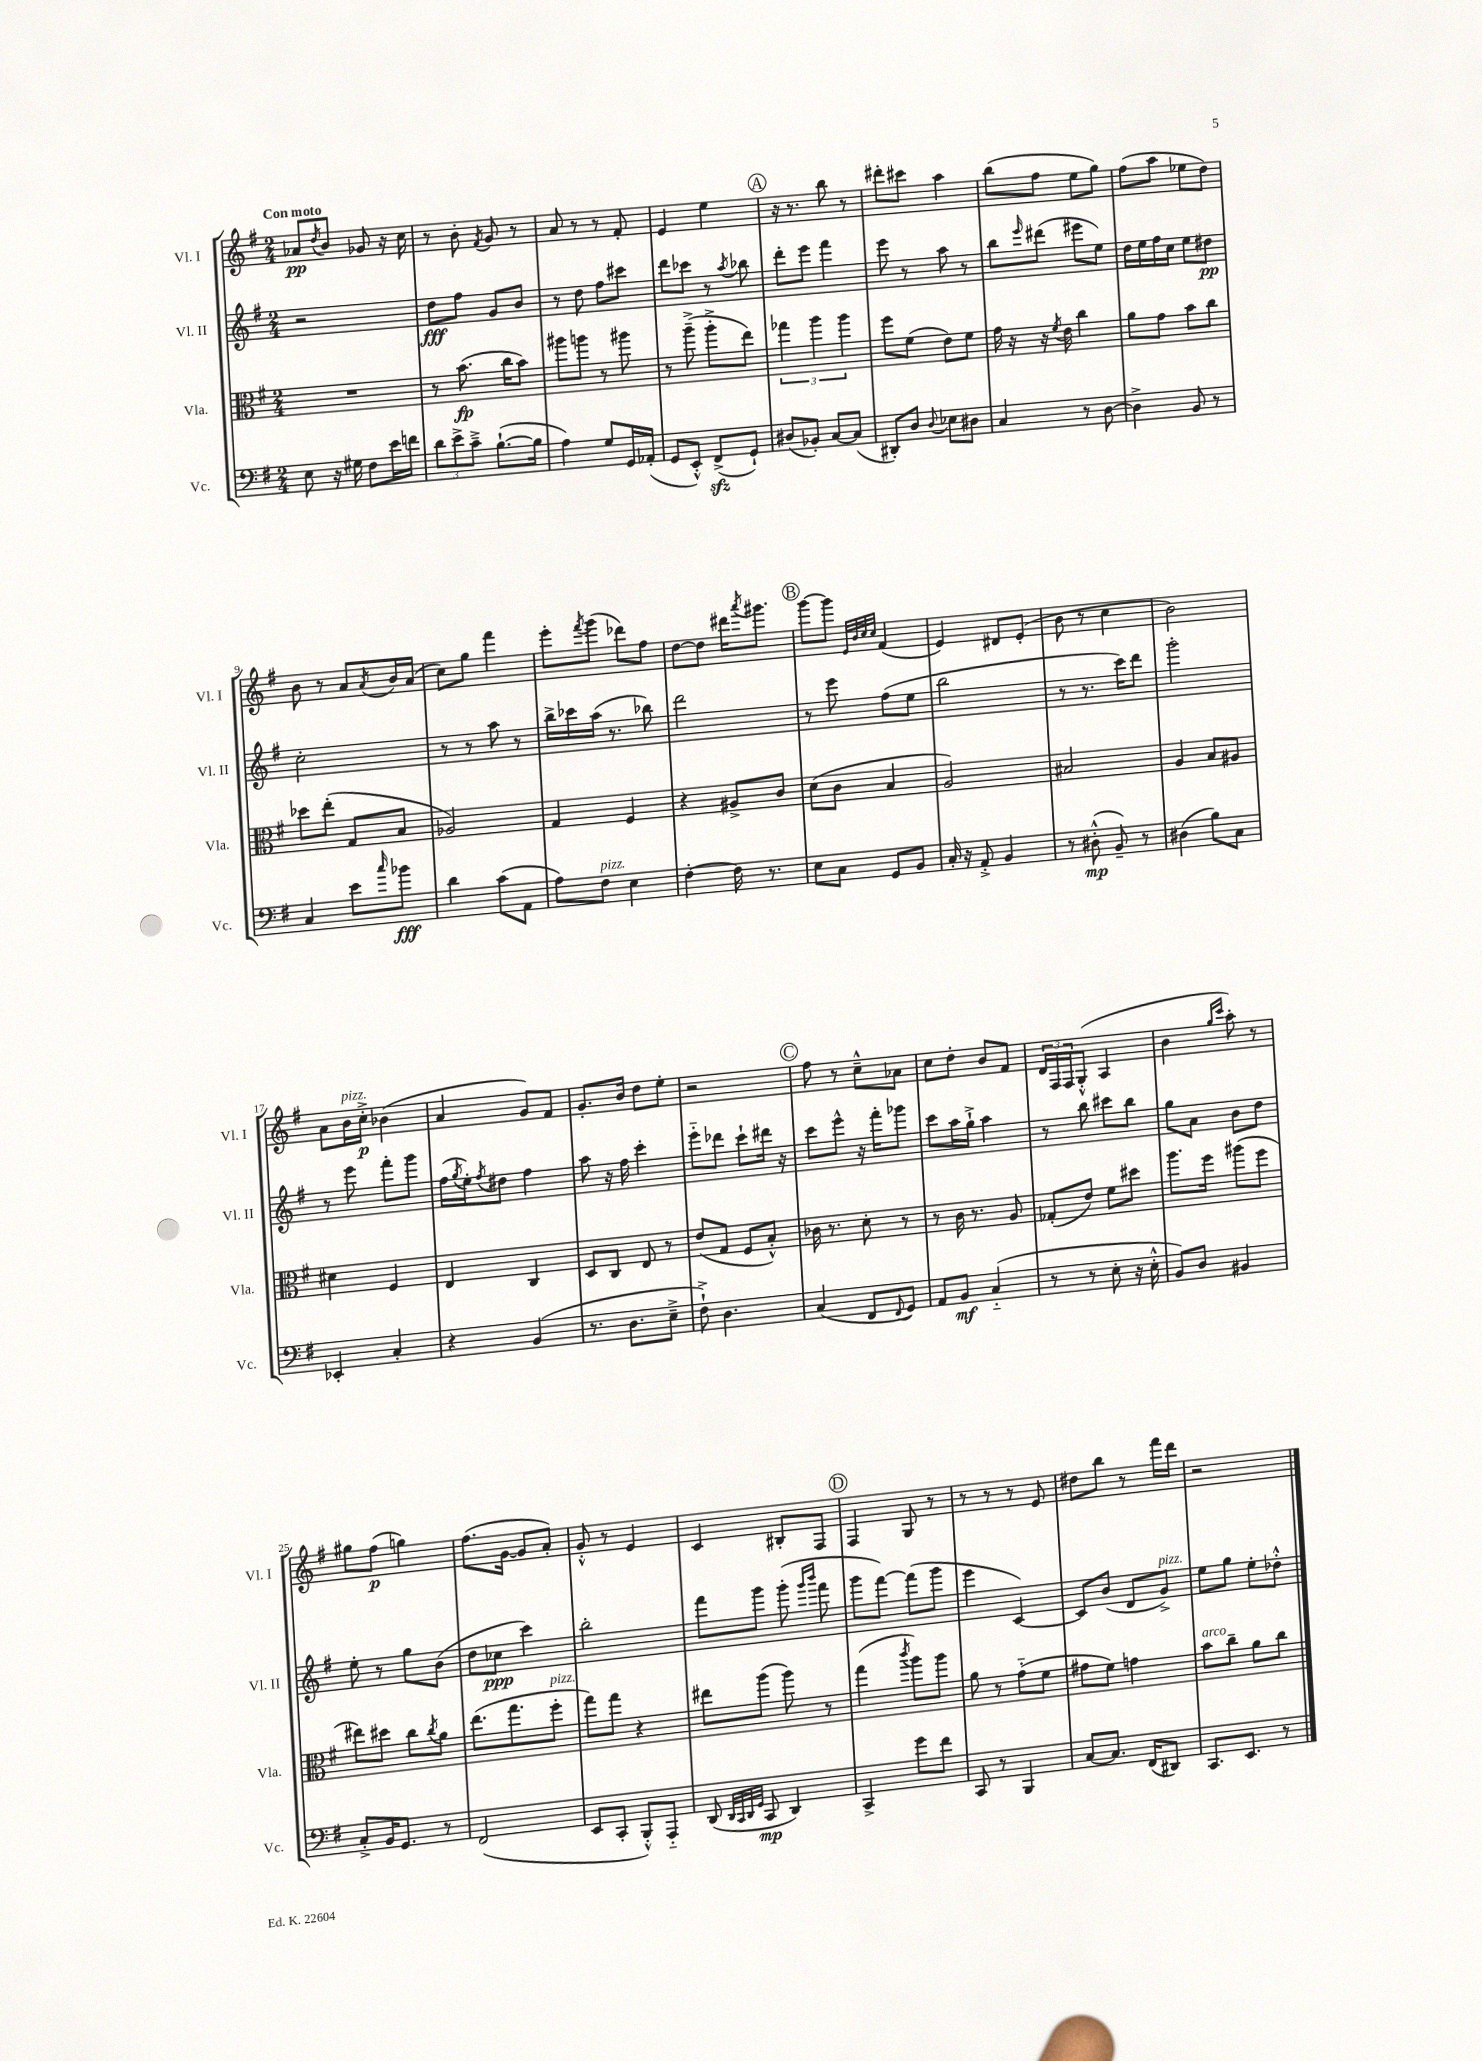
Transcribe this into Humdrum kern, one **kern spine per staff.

**kern	**dynam	**kern	**dynam	**kern	**dynam	**kern	**dynam
*part4	*part4	*part3	*part3	*part2	*part2	*part1	*part1
*staff4	*staff4	*staff3	*staff3	*staff2	*staff2	*staff1	*staff1
*I"Vc.	*	*I"Vla.	*	*I"Vl. II	*	*I"Vl. I	*
*I'Vc.	*	*I'Vla.	*	*I'Vl. II	*	*I'Vl. I	*
*clefF4	*	*clefC3	*	*clefG2	*	*clefG2	*
*k[f#]	*	*k[f#]	*	*k[f#]	*	*k[f#]	*
*M2/4	*	*M2/4	*	*M2/4	*	*M2/4	*
=1	=1	=1	=1	=1	=1	=1	=1
!	!	!	!	!	!	!LO:TX:a:B:t=Con moto	!
8E\	.	2r	.	2r	.	8a-X/L	pp
.	.	.	.	.	.	8qdd/	.
16r	.	.	.	.	.	8b/J	.
16G#X\	.	.	.	.	.	.	.
8F#\L	.	.	.	.	.	8g-X/	.
16e\L	.	.	.	.	.	16r	.
16fn\JJ	.	.	.	.	.	16cc\	.
=2	=2	=2	=2	=2	=2	=2	=2
12d\L	.	8r	.	8dd\L	fff	8r	.
12e^\	.	.	.	.	.	.	.
.	.	(8.b\	fp	8ff#\J	.	8b'\	.
12c~^\J	.	.	.	.	.	.	.
.	.	.	.	.	.	8qf#/	.
([8.B`\L	.	.	.	8g/L	.	8g/	.
.	.	16cc\KL	.	.	.	.	.
.	.	8b\J)	.	8b/J	.	8r	.
16B\Jk]	.	.	.	.	.	.	.
=3	=3	=3	=3	=3	=3	=3	=3
4A\)	.	8aa#X\L	.	8r	.	8a/	.
.	.	8aan\J	.	8dd\	.	8r	.
8G/L	.	8r	.	8ff#\L	.	8r	.
16GG/L	.	8aa#X\	.	8ccc#X\J	.	8f#'/	.
(16AA-X'/JJ	.	.	.	.	.	.	.
=4	=4	=4	=4	=4	=4	=4	=4
8GG/L	.	8r	.	8ddd\L	.	4e/	.
8EE'^^/J)	.	(8aa~^\	.	8ccc-X\J	.	.	.
(8FF#zz^/L	.	8aa'^\L	.	8r	.	4ee\	.
.	.	.	.	8qaa/	.	.	.
8GG`/J)	.	8ee\J)	.	8bb-X\	.	.	.
!!LO:REH:place=s1:t=A
=5	=5	=5	=5	=5	=5	=5	=5
(8D#X/L	.	6gg-X\	.	8ddd'\L	.	16r	.
.	.	.	.	.	.	8.r	.
8BB-X'/J)	.	.	.	8eee\J	.	.	.
.	.	6aa\	.	.	.	.	.
[8C/L	.	.	.	4fff#\	.	8bb\	.
.	.	6aa\	.	.	.	.	.
(8C/J]	.	.	.	.	.	8r	.
=6	=6	=6	=6	=6	=6	=6	=6
8DD#X'/L)	.	8ff#\L	.	8eee\	.	8ddd#X'\L	.
8D/J	.	(8f#\J	.	8r	.	8ccc#X\J	.
8qqD/	.	.	.	.	.	.	.
8E-X\L	.	8e\L)	.	8aa\	.	4aa\	.
8D#X\J	.	8f#\J	.	8r	.	.	.
=7	=7	=7	=7	=7	=7	=7	=7
4C/	.	16g\	.	8bb\L	.	(8bb\L	.
.	.	16r	.	.	.	.	.
.	.	.	.	16qqeee/	.	.	.
.	.	16r	.	(8ddd#X\J	.	8ff#\J	.
.	.	8qf#/	.	.	.	.	.
.	.	16e\	.	.	.	.	.
8r	.	4cc\	.	8eee#X\L	.	8ee\L	.
[8D\	.	.	.	8ee\J)	.	8gg\J)	.
=8	=8	=8	=8	=8	=8	=8	=8
4D^\]	.	8a\L	.	16dd\LL	.	(8ff#\L	.
.	.	.	.	16ee\	.	.	.
.	.	8g\J	.	16ff#\	.	8aa\J	.
.	.	.	.	16cc\JJ	.	.	.
8BB/	.	8b\L	.	8ee\L	.	8ee-X\L	.
8r	.	8cc\J	.	8dd#X\J	pp	8dd\J)	.
!!LO:LB:g=z
=9	=9	=9	=9	=9	=9	=9	=9
4C/	.	8dd-X\L	.	2cc'\	.	8b\	.
.	.	(8ee'\J	.	.	.	8r	.
8e\L	.	8G/L	.	.	.	8a/L	.
16qqcc/	.	.	.	.	.	8qa/	.
8b-X\J	fff	8B/J	.	.	.	16b/L	.
.	.	.	.	.	.	(16a/JJ	.
=10	=10	=10	=10	=10	=10	=10	=10
4d\	.	2A-X/)	.	8r	.	8cc\L)	.
.	.	.	.	8r	.	8gg\J	.
(8c\L	.	.	.	8aa\	.	4fff#\	.
8AA\J	.	.	.	8r	.	.	.
=11	=11	=11	=11	=11	=11	=11	=11
8A\L)	.	4G/	.	16bb^\LL	.	8eee'\L	.
.	.	.	.	16ccc-X\	.	.	.
.	.	.	.	.	.	8qfff#/	.
!LO:TX:a:i:t=pizz.	!	!	!	!	!	!	!
8F#\J	.	.	.	(16aa\JJ	.	(8ggg\J	.
.	.	.	.	8.r	.	.	.
4E\	.	4F#/	.	.	.	8ddd-X\L)	.
.	.	.	.	8bb-X\)	.	8ff#\J	.
=12	=12	=12	=12	=12	=12	=12	=12
[4F#'\	.	4r	.	2ddd\	.	[8dd\L	.
.	.	.	.	.	.	8dd\J]	.
16F#\]	.	8A#X^/L	.	.	.	16ddd#X\KL	.
.	.	.	.	.	.	8qaaa/	.
8.r	.	.	.	.	.	8.ggg#X\J	.
.	.	8c/J	.	.	.	.	.
!!LO:REH:place=s1:t=B
=13	=13	=13	=13	=13	=13	=13	=13
8E\L	.	(8d\L	.	8r	.	[8ggg\L	.
8C\J	.	8c\J	.	8eee\	.	8ggg\J]	.
.	.	.	.	.	.	32qqe/LLL	.
.	.	.	.	.	.	32qqb/	.
.	.	.	.	.	.	32qqcc/	.
.	.	.	.	.	.	32qqcc/JJJ	.
8GG/L	.	4B/	.	(8ff#\L	.	(4f#/	.
8BB/J	.	.	.	8ee\J	.	.	.
=14	=14	=14	=14	=14	=14	=14	=14
16C'/	.	2A/)	.	2bb\	.	4e/)	.
16r	.	.	.	.	.	.	.
8AA'^/	.	.	.	.	.	.	.
4BB/	.	.	.	.	.	8d#X/L	.
.	.	.	.	.	.	(8e'/J	.
=15	=15	=15	=15	=15	=15	=15	=15
8r	.	2B#X/	.	8r	.	8b\	.
(8D#X'^^\	mp	.	.	8.r	.	8r	.
8BB~/)	.	.	.	.	.	4cc\	.
.	.	.	.	16ccc\KL)	.	.	.
8r	.	.	.	8ddd\J	.	.	.
=16	=16	=16	=16	=16	=16	=16	=16
(4D#X\	.	4A/	.	2ggg'\	.	2b\)	.
8B\L)	.	8B/L	.	.	.	.	.
8C\J	.	8A#X/J	.	.	.	.	.
!!LO:LB:g=z
=17	=17	=17	=17	=17	=17	=17	=17
4EE-X'/	.	4d#X\	.	8r	.	8a\L	.
!	!	!	!	!	!	!LO:TX:a:i:t=pizz.	!
.	.	.	.	8eee\	.	16b\L	.
.	.	.	.	.	.	16cc'^\JJ	p
4C'/	.	4F#/	.	8fff#'\L	.	(4b-X\	.
.	.	.	.	8ggg\J	.	.	.
=18	=18	=18	=18	=18	=18	=18	=18
4r	.	4E/	.	(16ff#\LL	.	4a/	.
.	.	.	.	8qgg/	.	.	.
.	.	.	.	16ee'\J)	.	.	.
.	.	.	.	8qff#/	.	.	.
.	.	.	.	8dd#X\J	.	.	.
(4BB/	.	4C/	.	4ff#\	.	8g/L)	.
.	.	.	.	.	.	8f#/J	.
=19	=19	=19	=19	=19	=19	=19	=19
8.r	.	8D/L	.	8aa\	.	8.g'/L	.
.	.	8C/J	.	16r	.	.	.
8.D\L	.	.	.	16ff#\	.	16b/Jk	.
.	.	8E/	.	4ccc'\	.	8dd\L	.
8E~^\J	.	8r	.	.	.	8ee'\J	.
=20	=20	=20	=20	=20	=20	=20	=20
8F#`^\)	.	(8e/L	.	8eee\L	.	2r	.
4.D\	.	8G/J	.	8ddd-X\J	.	.	.
.	.	8F#/L	.	8ccc`\L	.	.	.
.	.	8B'^^/J)	.	16ddd#X\Jk	.	.	.
.	.	.	.	16r	.	.	.
!!LO:REH:place=s1:t=C
=21	=21	=21	=21	=21	=21	=21	=21
(4C/	.	16c-X\	.	8ccc\L	.	8ff#\	.
.	.	8.r	.	.	.	.	.
.	.	.	.	8eee^^\J	.	8r	.
8FF#/L	.	8d'\	.	16r	.	8cc~^^\L	.
.	.	.	.	16fff#'\KL	.	.	.
8qqFF#/	.	.	.	.	.	.	.
8GG/J)	.	8r	.	8ggg-X\J	.	8a-X\J	.
=22	=22	=22	=22	=22	=22	=22	=22
8AA/L	.	8r	.	8ccc\L	.	8cc\L	.
8BB/J	mf	16c\	.	16aa\L	.	8dd'\J	.
.	.	8.r	.	16gg`^\JJ	.	.	.
(4C/	.	.	.	4aa\	.	8b/L	.
.	.	8A/	.	.	.	8f#/J	.
=23	=23	=23	=23	=23	=23	=23	=23
8r	.	(8G-X'/L	.	8r	.	24d/LL	.
.	.	.	.	.	.	24F#/	.
.	.	.	.	.	.	24F#/J	.
8r	.	8e/J)	.	8bb\	.	(8G'^^/J	.
8E'\	.	8f#\L	.	8ccc#X\L	.	4A/	.
16r	.	8dd#X\J	.	8bb\J	.	.	.
16E'^^\	.	.	.	.	.	.	.
=24	=24	=24	=24	=24	=24	=24	=24
8BB/L)	.	8.aa\L	.	8gg\L	.	4b\	.
8D/J	.	.	.	8a\J	.	.	.
.	.	16ff#\Jk	.	.	.	.	.
.	.	.	.	.	.	16qqgg/LL	.
.	.	.	.	.	.	16qqccc/JJ	.
4BB#X/	.	(8aa#X\L	.	8b\L	.	8aa'\)	.
.	.	8ff#\J	.	8dd\J	.	8r	.
!!LO:LB:g=z
=25	=25	=25	=25	=25	=25	=25	=25
8C'^/L	.	8ee#X\L)	.	8ee'\	.	8gg#X\L	.
16BB/K	.	8dd#X\J	.	8r	.	(8ff#\J	p
8.GG/J	.	.	.	.	.	.	.
.	.	8cc\L	.	8gg\L	.	4ggn\)	.
.	.	8qcc/	.	.	.	.	.
8r	.	8a\J	.	(8b\J	.	.	.
=26	=26	=26	=26	=26	=26	=26	=26
(2FF#/	.	(8.ee\L	.	8dd\L	.	(8.ff#\L	.
.	.	.	.	8cc-X\J	ppp	.	.
.	.	8.gg\	.	.	.	[16g\Jk	.
.	.	.	.	4ccc\)	.	8g/L]	.
!	!	!LO:TX:a:i:t=pizz.	!	!	!	!	!
.	.	8ff#'\J	.	.	.	8a'/J)	.
=27	=27	=27	=27	=27	=27	=27	=27
8EE/L	.	8gg\L)	.	2bb'\	.	8g'^^/	.
8CC'/J	.	8gg\J	.	.	.	8r	.
8BBB'^^/L)	.	4r	.	.	.	4e/	.
8AAA/J	.	.	.	.	.	.	.
=28	=28	=28	=28	=28	=28	=28	=28
(8DD/	.	8ee#X\L	.	8fff#\L	.	4c/	.
32qqDD/LLL	.	.	.	.	.	.	.
32qqCC/	.	.	.	.	.	.	.
32qqDD/	.	.	.	.	.	.	.
32qqGG/JJJ	.	.	.	.	.	.	.
8CC/	mp	(8aa\J	.	8ggg\J	.	.	.
4DD/)	.	8aa\)	.	(8ggg'\	.	8B#X'/L	.
.	.	.	.	16qqggg/LL	.	.	.
.	.	.	.	16qqbbb/JJ	.	.	.
.	.	8r	.	8fff#\	.	8F#/J	.
!!LO:REH:place=s1:t=D
=29	=29	=29	=29	=29	=29	=29	=29
4CC^/	.	(4gg\	.	8ggg\L	.	4F#/	.
.	.	.	.	[8fff#\J)	.	.	.
.	.	8qccc/	.	.	.	.	.
8g\L	.	8aa\L)	.	(8fff#\L]	.	8G/	.
8f#\J	.	8aa\J	.	8ggg\J	.	8r	.
=30	=30	=30	=30	=30	=30	=30	=30
8CC/	.	8a\	.	4eee\	.	8r	.
8r	.	8r	.	.	.	8r	.
4BBB/	.	(8g\L	.	[4c/)	.	8r	.
.	.	8f#\J	.	.	.	8e/	.
=31	=31	=31	=31	=31	=31	=31	=31
[8C/L	.	8g#X\L	.	8c/L]	.	8dd#X\L	.
8.C/J]	.	8f#\J)	.	(8b/J	.	8bb\J	.
.	.	4gn\	.	8d/L	.	8r	.
(16FF#/KL	.	.	.	.	.	.	.
!	!	!	!	!LO:TX:a:i:t=pizz.	!	!	!
8DD#X/J)	.	.	.	8g^/J)	.	16fff#\LL	.
.	.	.	.	.	.	16ddd\JJ	.
=32	=32	=32	=32	=32	=32	=32	=32
!	!	!LO:TX:a:i:t=arco	!	!	!	!	!
8.CC/L	.	8b\L	.	8ee\L	.	2r	.
.	.	8cc~\J	.	8gg\J	.	.	.
8.EE/J	.	.	.	.	.	.	.
.	.	8a\L	.	8ee'\L	.	.	.
8r	.	8cc\J	.	8dd-X'^^\J	.	.	.
==	==	==	==	==	==	==	==
*-	*-	*-	*-	*-	*-	*-	*-
